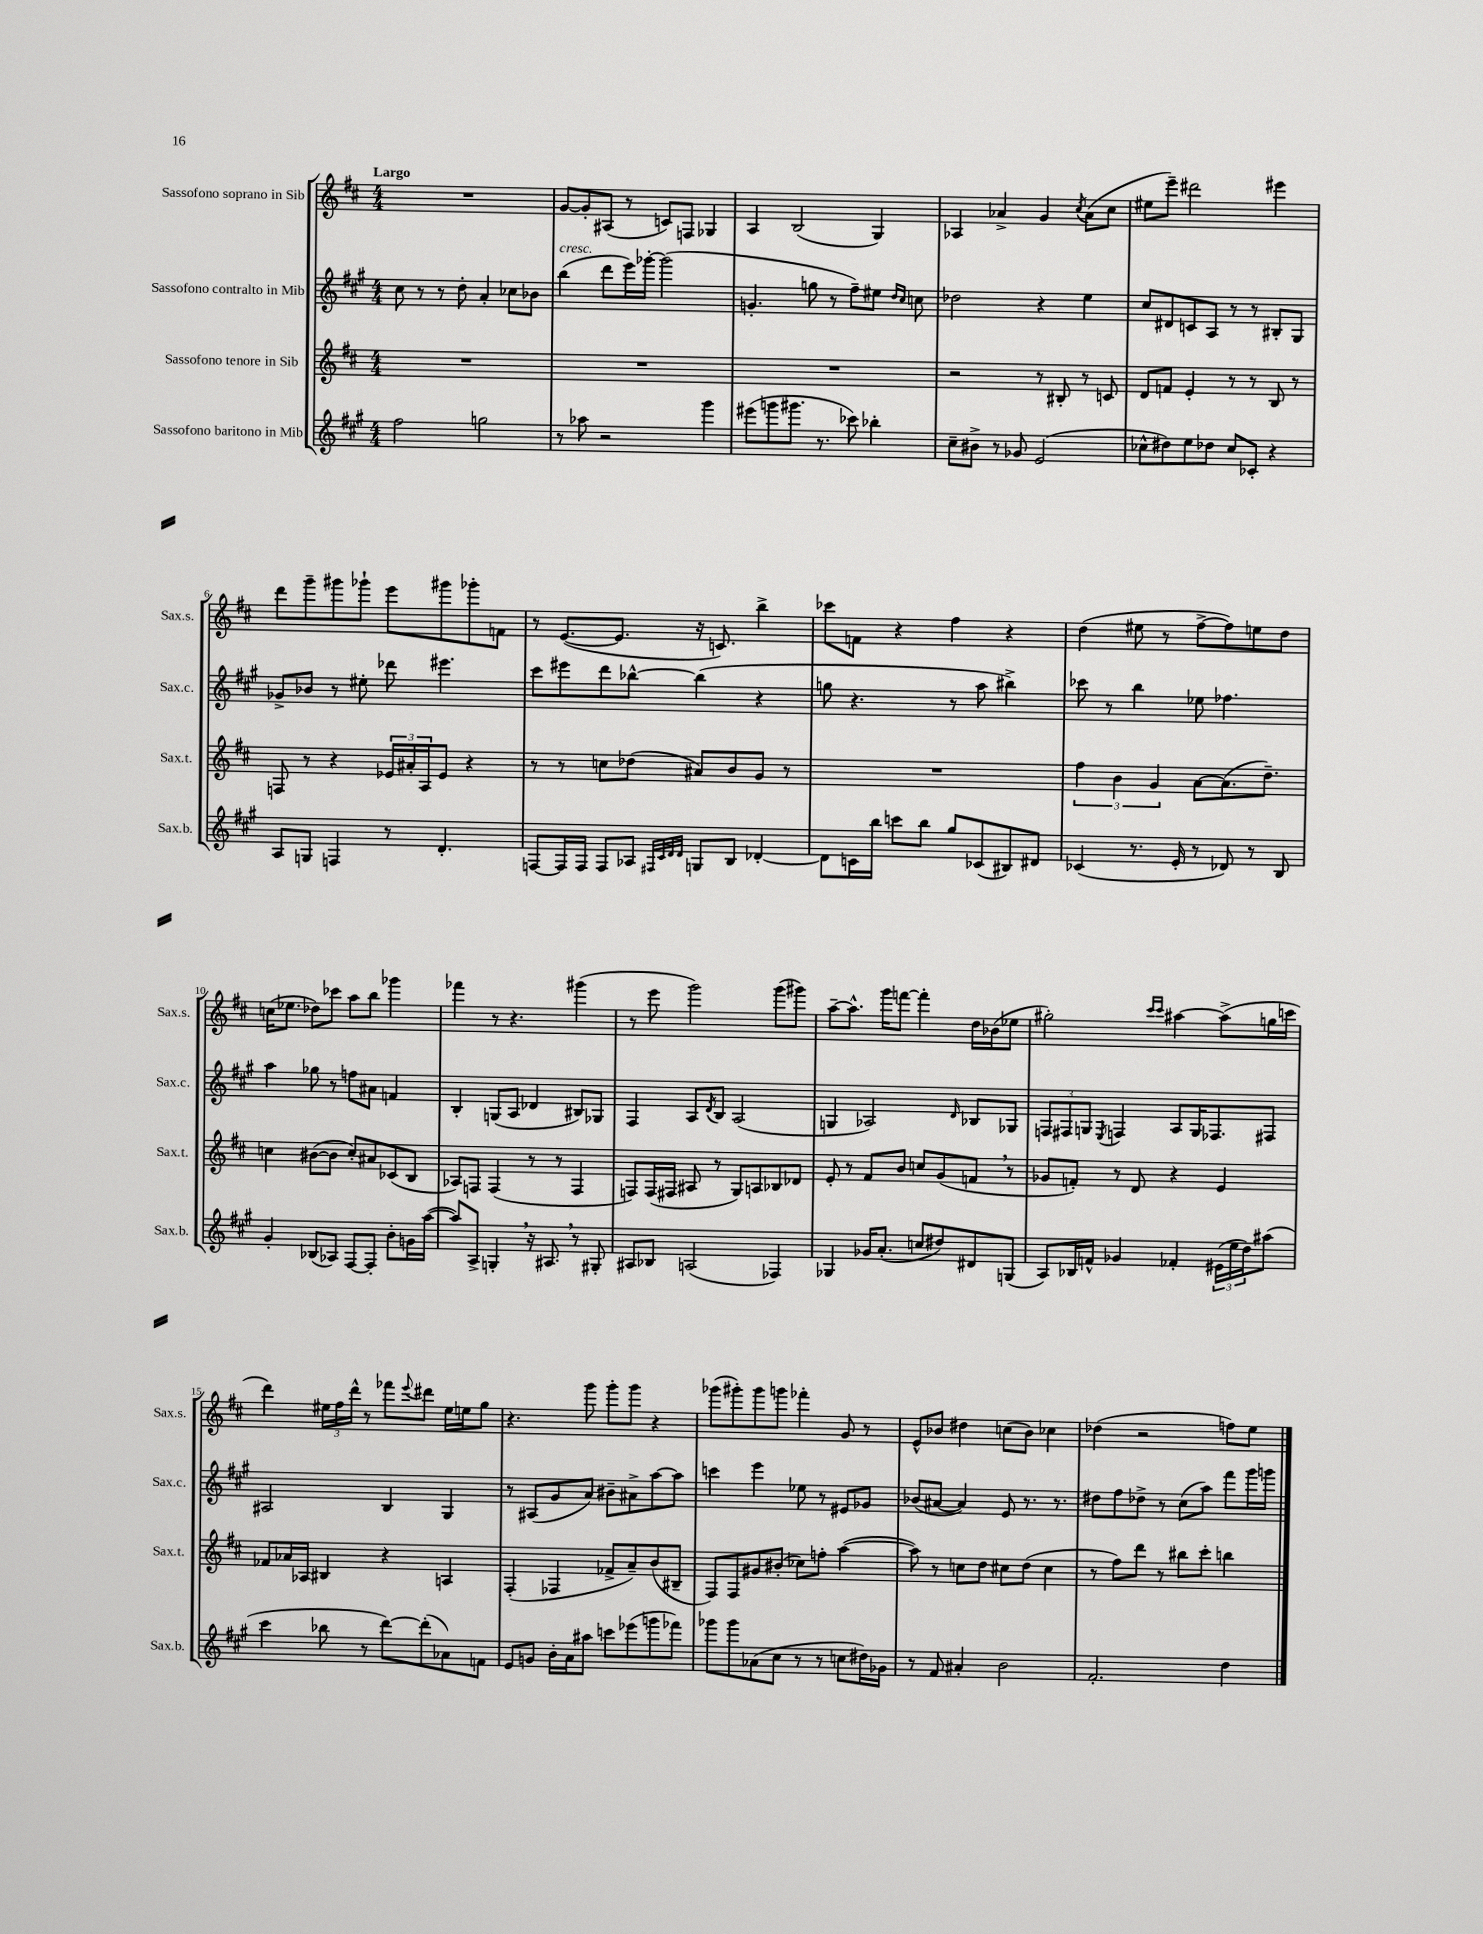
<<
\new StaffGroup <<
\new Staff = "s0" \with { instrumentName = "Sassofono soprano in Sib" shortInstrumentName = "Sax.s." } {
    \clef treble \key d \major \numericTimeSignature \time 4/4 \tempo "Largo"
    R1 |
    g'8~ g'8-. ais8( r8 c'8) f8 ges4 |
    a4 b2( g4) |
    aes4 aes'4-> g'4 \acciaccatura { cis''8 } aes'8( cis''8 |
    eis''8 e'''8--) dis'''2 eis'''4 |
    d'''8 g'''8-- gis'''8 ges'''8-! e'''8 gis'''8 ges'''8-. f'8 |
    r8 e'8.~( e'8. r16 c'8.) b''4-> |
    ces'''8 f'8 r4 fis''4 r4 |
    d''4( eis''8 r8 fis''8~-> fis''8) e''8 d''8 |
    c''16( ees''8. des''8) ces'''8 a''8 b''8 ges'''4 |
    fes'''4 r8 r4. gis'''4( |
    r8 e'''8 g'''2) g'''8( gis'''8) |
    a''8~-- a''8.-^ g'''16 f'''8~ f'''4-. d''16 bes'16( ees''8 |
    gis''2-.) \grace { cis'''16 cis'''16 } ais''4~ ais''8->( g''16 c'''16 |
    d'''4) \tuplet 3/2 { eis''16 fis''16 d'''16-^ } r8 fes'''8 \appoggiatura { e'''8 } dis'''8 eis''16 e''16 g''8 |
    r4. g'''8 g'''8-. g'''8 r4 |
    ges'''8( gis'''8-.) gis'''8 g'''8 fes'''4-. g'8 r8 |
    e'8-^ bes'8 dis''4 c''8( bes'8) ces''4 |
    des''4( r2 f''8) e''8 \bar "|." |
}
\new Staff = "s1" \with { instrumentName = "Sassofono contralto in Mib" shortInstrumentName = "Sax.c." } {
    \clef treble \key a \major \numericTimeSignature \time 4/4
    cis''8 r8 r8 d''8-. a'4-. ces''8 bes'8 |
    b''4^\markup { \italic "cresc." }( d'''8 e'''16) ges'''16~-. ges'''2( |
    g'4.-. g''8 r8 fis''8--) eis''8 \grace { d''16 cis''16 } c''8 |
    des''2 r4 e''4 |
    cis''8 dis'8 c'8 a8 r8 r8 bis8-. gis8 |
    ges'8-> bes'8 r8 eis''8-. des'''8 eis'''4. |
    cis'''8 eis'''8 d'''8 bes''8~-^ bes''4( r4 |
    g''8 r4. r8 a''8 bis''4->) |
    ces'''8 r8 b''4 ees''8 fes''4. |
    a''4 ges''8 r8 f''8 ais'8 f'4 |
    b4-. g8( a8 des'4 bis8) ges8 |
    fis4 a8 \acciaccatura { d'8 } b8 a2( |
    g4 aes2) \grace { d'16 } bes8 ges8 |
    \tuplet 3/2 { f8 fis8 g8 } \acciaccatura { e8 } f4 a8 g16 fes8. fis8 |
    ais2 b4 gis4 |
    r8 ais8( gis'8 a'8) bis'8-- ais'8-> a''8~ a''8 |
    c'''4 e'''4 ees''8 r8 eis'8 ges'8 |
    bes'8( ais'8~ ais'4) e'8 r8. r8. |
    dis''8 fis''8 des''8-> r8 cis''8( a''8) fis'''8 gis'''16 g'''16 \bar "|." |
}
\new Staff = "s2" \with { instrumentName = "Sassofono tenore in Sib" shortInstrumentName = "Sax.t." } {
    \clef treble \key d \major \numericTimeSignature \time 4/4
    R1 |
    R1 |
    R1 |
    r2 r8 bis8-. r8 c'8 |
    d'8 f'8 e'4-. r8 r8 b8 r8 |
    f8 r8 r4 \tuplet 3/2 { ees'16 ais'16-. a16 } ees'8 r4 |
    r8 r8 c''8 des''8( ais'8) b'8 g'8 r8 |
    R1 |
    \tuplet 3/2 { fis''4 b'4 g'4 } a'8~ a'8.( d''8.--) |
    c''4 bis'8~( bis'8 c''8-.) ais'8 ces'8( b8 |
    aes8) f8 f4( r8 r8 f4 |
    f8) f16( fis16 ais8 r8 g8) a8 bes8 des'8 |
    e'8-. r8 fis'8 b'8 c''8 g'8( f'8 \breathe r8 |
    ges'8 f'8-.) r8 d'8 r4 e'4 |
    fes'8 aes'16 aes16 bis4 r4 a4 |
    fis4-.( fes4 fes'8-> a'8--) b'8( bis8-- |
    fis8) fis8 gis'8 bis'8-.( ces''8) f''8-. a''4~( |
    a''8) r8 c''8 d''8 cis''8 d''8( cis''4 |
    r8 fis''8) d'''8 r8 bis''8 cis'''8-. b''4 \bar "|." |
}
\new Staff = "s3" \with { instrumentName = "Sassofono baritono in Mib" shortInstrumentName = "Sax.b." } {
    \clef treble \key a \major \numericTimeSignature \time 4/4
    fis''2 g''2 |
    r8 aes''8 r2 gis'''4 |
    eis'''8( g'''8 gis'''8. r8. ces'''8) bes''4-. |
    cis''8-- bis'8-> r8 ges'8 e'2( |
    ces''8-^ dis''8) e''8 des''8 ces''8 ces'8-. r4 |
    a8 g8 f4 r8 d'4.-. |
    f8~ f16 f16 f8 aes8 \grace { fis32 cis'32 d'32 d'32 } g8 b8 des'4~-. |
    des'8 c'16 b''16 c'''8 b''8 gis''8 ces'8( bis8) dis'8 |
    ces'4( r8. e'16-. r8 des'8) r8 b8 |
    gis'4-. bes8( aes8) fis8~ fis8-. b'8-. g'16 a''16~( |
    a''8) a8-> g4-. \breathe r16 ais8. \breathe r8 gis8-. |
    ais8 bes8 a2( fes4) |
    ges4 ges'16 a'8.-.( c''8 dis''8) dis'8 g8( |
    a8) bes16 f'16-^ ges'4 fes'4-. \tuplet 3/2 { eis'16( e''16 d''16) } ais''8( |
    cis'''4 bes''8 r8 d'''8~) d'''8-.( aes'8) f'8 |
    e'8 g'8 b'16-. a'16 ais''8 c'''8 ees'''8( g'''8 fes'''8) |
    ges'''8 ges'''8 aes'8( cis''8 r8 r8 c''8 dis''16) ges'16 |
    r8 fis'8 ais'4-. b'2 |
    fis'2.-. d''4 \bar "|." |
}
>>
>>
